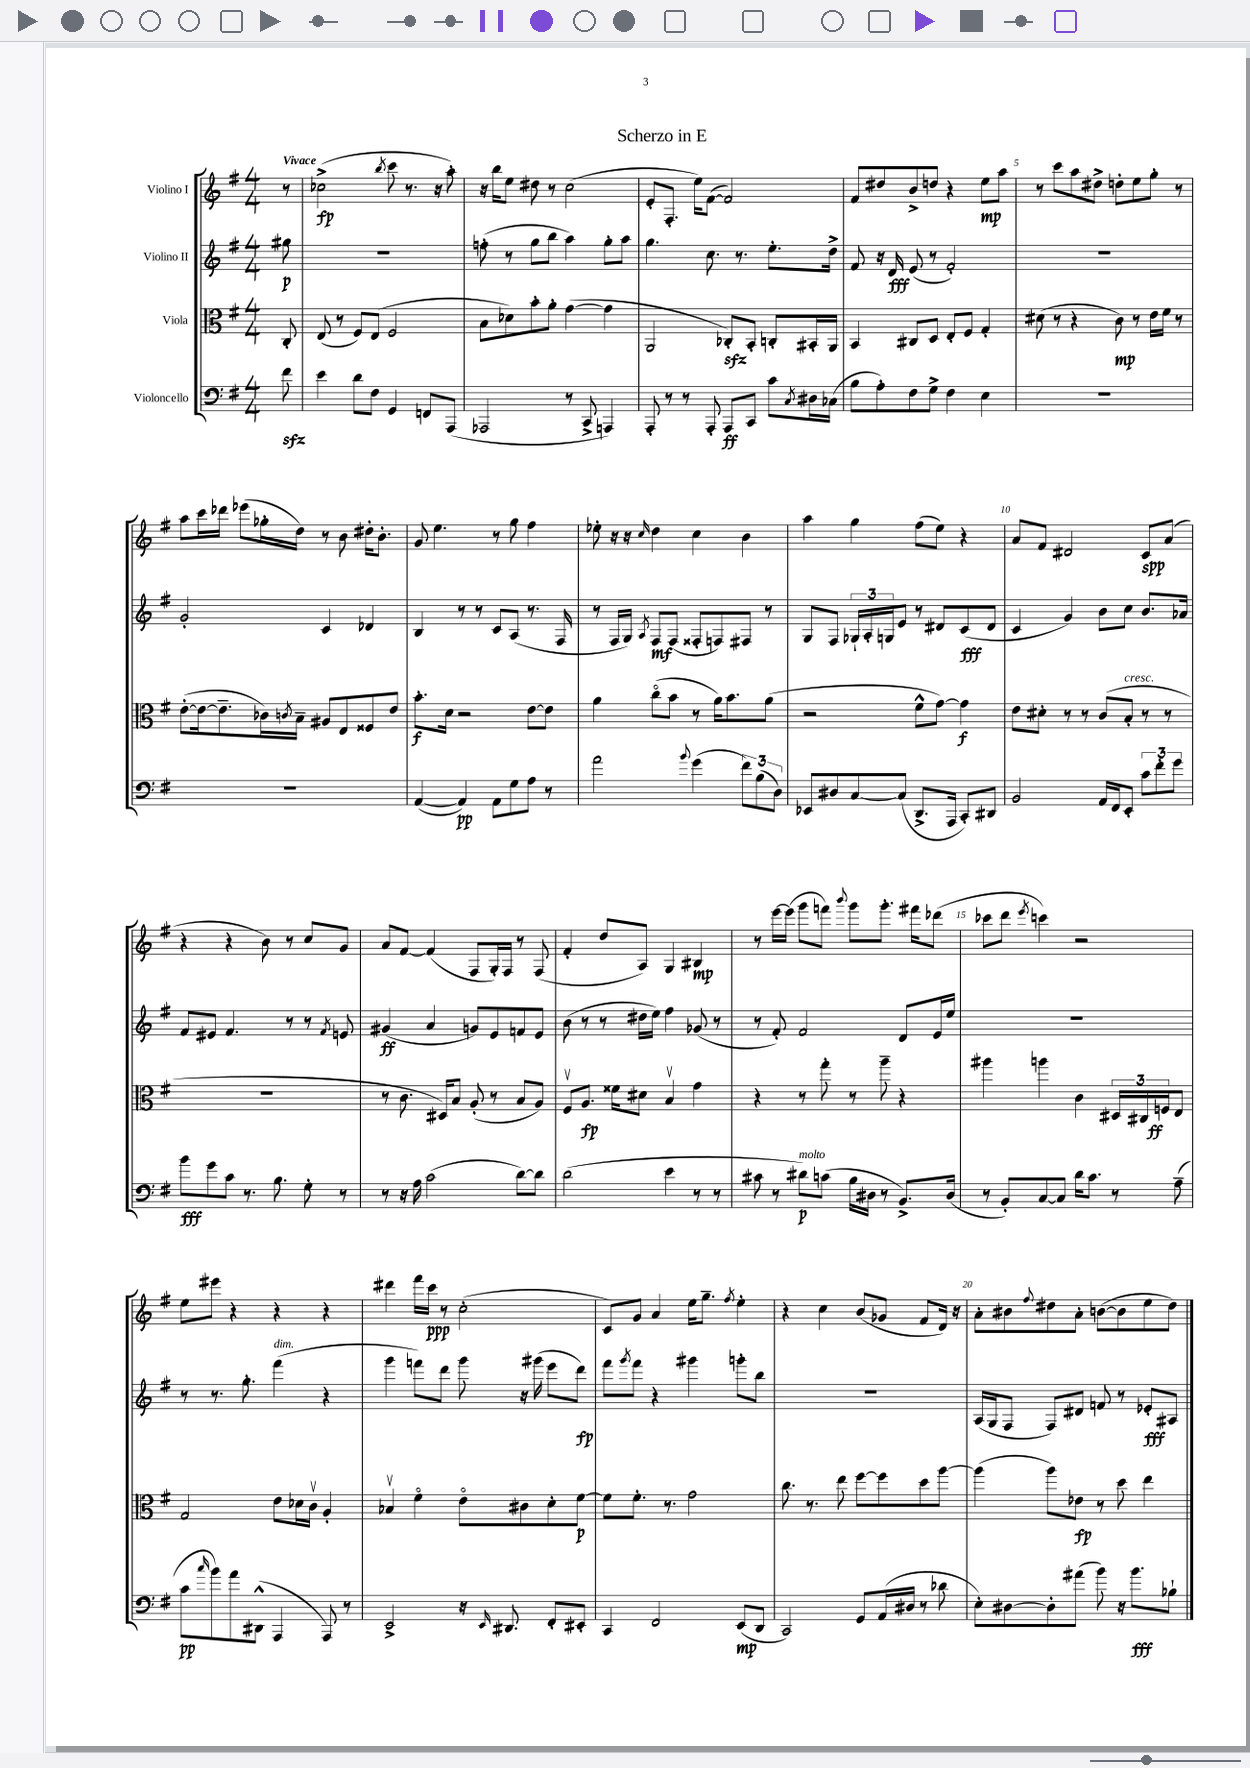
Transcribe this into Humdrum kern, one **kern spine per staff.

**kern	**kern	**kern	**kern
*staff4	*staff3	*staff2	*staff1
*clefF4	*clefC3	*clefG2	*clefG2
*k[f#]	*k[f#]	*k[f#]	*k[f#]
*M4/4	*M4/4	*M4/4	*M4/4
8f#	8C'	8gg#	8r
=	=	=	=
4e	(8E	1r	(2cc-^
.	8r	.	.
8d	8F#)	.	.
8F#	(8E	.	.
.	.	.	8qbb
4GG	2F#	.	8ccc
.	.	.	8.r
8FF	.	.	.
.	.	.	16r
(8AAA	.	.	8aa')
=	=	=	=
2AAA-	8B	(8ff'	16r
.	.	.	16bb
.	8d-)	8r	8ee
.	8b'	8gg	8dd#
.	8a'	8bb	8r
8r	([4g	4aa)	(2cc
8CC^	.	.	.
4AAA)	4g]	8gg'	.
.	.	8aa	.
=	=	=	=
8AAA'	2AA	4.gg	8e'
8r	.	.	8.F#'
8r	.	.	.
.	.	.	16ee)
8AAA'	.	8.cc	([8f#
8AAA	8C-')	.	2f#])
.	.	8.r	.
8CC	8BB'	.	.
8c	8C'	8.ee'	.
8qC	.	.	.
16D#	16BB#'	.	.
(16C-	16AA	16dd^	.
=	=	=	=
8B	4BB	8f#	8f#
8A')	.	16r	8dd#
.	.	16d	.
8F#	8C#	(8e	8b^
8G^	8D	8r	8dd
4F#	8E'	2f#')	4r
.	8F#	.	.
4E	4G'	.	8ee
.	.	.	8aa
=	=	=	=
1r	(8d#	1r	8r
.	8r	.	8ccc
.	4r	.	8aa
.	.	.	8dd#^
.	8c)	.	8dd'
.	8r	.	8ee
.	16e	.	8gg'
.	16f#	.	.
.	8r	.	8r
=	=	=	=
1r	([8e'	2g'	8aa
.	16e_	.	16ccc
.	8.e~]	.	16ddd-
.	.	.	(8eee-
.	16c-)	.	16gg-'
.	8qc	.	.
.	16B~	.	16dd)
.	8A#	4c	8r
.	8E	.	8b
.	8F##	4d-	16dd#'
.	.	.	8.b'
.	8e	.	.
=	=	=	=
([4AA	8.b'	4B	8g
.	.	.	4.ee
.	16d	.	.
4AA])	2r	8r	.
.	.	8r	.
8AA	.	8c	8r
8G	.	(8A	8gg
8A	[8e	8.r	4ff#
8r	8e]	.	.
.	.	16F#	.
=	=	=	=
2a	4a	8r	8ee-'
.	.	16F#	16r
.	.	16G)	16r
.	.	8qA	16qqcc
.	(8cco	8F#	4dd
.	8b	(8F#	.
8qqb	.	.	.
(4g	8r	8F##'	4cc
.	16a)	8F)	.
.	8.b	.	.
12f#)	.	8F#	4b
(12B	.	.	.
.	(8a	8r	.
12D)	.	.	.
=	=	=	=
8EE-	2r	8G	4aa
8D#	.	8F#	.
[8C	.	24G-`	4gg
.	.	24A'	.
.	.	24G	.
(8C]	.	8e	.
8.DD^	8f#^^	8r	(8ff#
.	[8g)	8d#	8ee)
16AAA	.	.	.
8CC')	4g]	(8c	4r
8DD#	.	8d#	.
=	=	=	=
2BB	8e	4c	8a
.	8d#'	.	8f#
.	8r	4g)	2d#
.	8r	.	.
16AA	(8c	8b	.
16FF#	.	.	.
8EE'	8B'	8cc	.
12c	8r	8.b	8c
12f#'	.	.	.
.	8r	.	(8a
12g	.	.	.
.	.	16a-	.
=	=	=	=
8b	1r	8f#	4r
8g	.	8e#	.
8c	.	4.f#	4r
8.r	.	.	.
.	.	.	8b)
8.B	.	.	.
.	.	8r	8r
8G'	.	8r	8cc
.	.	8qf#	.
8r	.	8e	8g
=	=	=	=
8r	8r	(4g#	8a
16r	8.c	.	[8f#
16A	.	.	.
(2c	.	4a	(4f#]
.	16D#)	.	.
.	8B	.	.
.	(8A'	8g)	8F#
.	8r	8e	16G')
.	.	.	16F#
[8d)	8B	8f	8r
8d]	8A)	8e	(8F#
=	=	=	=
(2d	8F#v	(8b	4f#'
.	8.A	8r	.
.	.	8r	8dd
.	16f##	.	.
.	8d#	16dd#	8A)
.	.	16ee)	.
4e	4Bv	4ff#	4G
8r	4g	(8g-	4B#
8r	.	8r	.
=	=	=	=
8c#	4r	8r	8r
8r	.	8f#')	[16eee
.	.	.	(16eee]
8d#)	8r	2f#	8ggg
(8c	8gg'	.	8fff)
.	.	.	8qqbbb
16B	8r	.	8ggg
16D#	.	.	.
8r	8aa~	.	8.ggg'
8.BB^)	4r	8d	.
.	.	.	16fff#
.	.	16e	(8ddd-
(16D#	.	16ee	.
=	=	=	=
8r	4aa#	1r	8ccc-
8BB')	.	.	8ddd
.	.	.	8qeee
[8C	4aa	.	4ccc)
8C]	.	.	.
16d	4c	.	2r
8.c	.	.	.
8r	24D#	.	.
.	24C#	.	.
.	24F	.	.
(8A~	8E	.	.
=	=	=	=
8c	2G	8r	8ee
16qqcc	.	.	.
8b)	.	8.r	8eee#
8a	.	.	4r
.	.	8.gg'	.
(8DD#^^	.	.	.
4AAA	8e	(4fff#	4r
.	16d-	.	.
.	16cv	.	.
8AAA)	4A'	4r	4r
8r	.	.	.
=	=	=	=
2EE^	4B-v	4ggg	4ddd#
.	4f#o	8fff)	16fff#
.	.	.	16ccc
.	.	8ddd	8r
16r	8eo	8ggg	(2cc'
16qqEE	.	.	.
8.DD#	.	.	.
.	8c#	16r	.
.	.	(16ggg#	.
8FF#'	8d'	8eee	.
8EE#'	[8f#	8ddd)	.
=	=	=	=
4CC	8f#]	8fff#	8c)
.	.	8qggg	.
.	8.f#'	8fff#	8g
2FF#	.	4r	4a
.	8.r	.	.
.	2g	4ggg#	16ee
.	.	.	8.gg~
.	.	.	8qff#
(8EE	.	8ggg'	4ee'
8DD	.	8bb	.
=	=	=	=
2CC)	8.cc	1r	4r
.	8.r	.	.
.	.	.	4cc
.	8ee	.	.
8GG	[8ff#	.	(8b
(16AA	8ff#]	.	8g-
16D#	.	.	.
8r	8dd	.	8f#
8d-	[8aa	.	16d)
.	.	.	16r
=	=	=	=
8E')	(4aa]	(16A	8a'
.	.	16G	.
[8D#	.	8F#	8b#
.	.	.	8qqff#
8D#']	8aa)	8F#)	8dd#
(8a#	8e-	8d#	8a'
8b)	8r	8f	([8b
16r	8dd	8r	8b]
8.b	.	.	.
.	4ee	8e-'	8ee
8B-`	.	8A#	8dd#)
==	==	==	==
*-	*-	*-	*-
